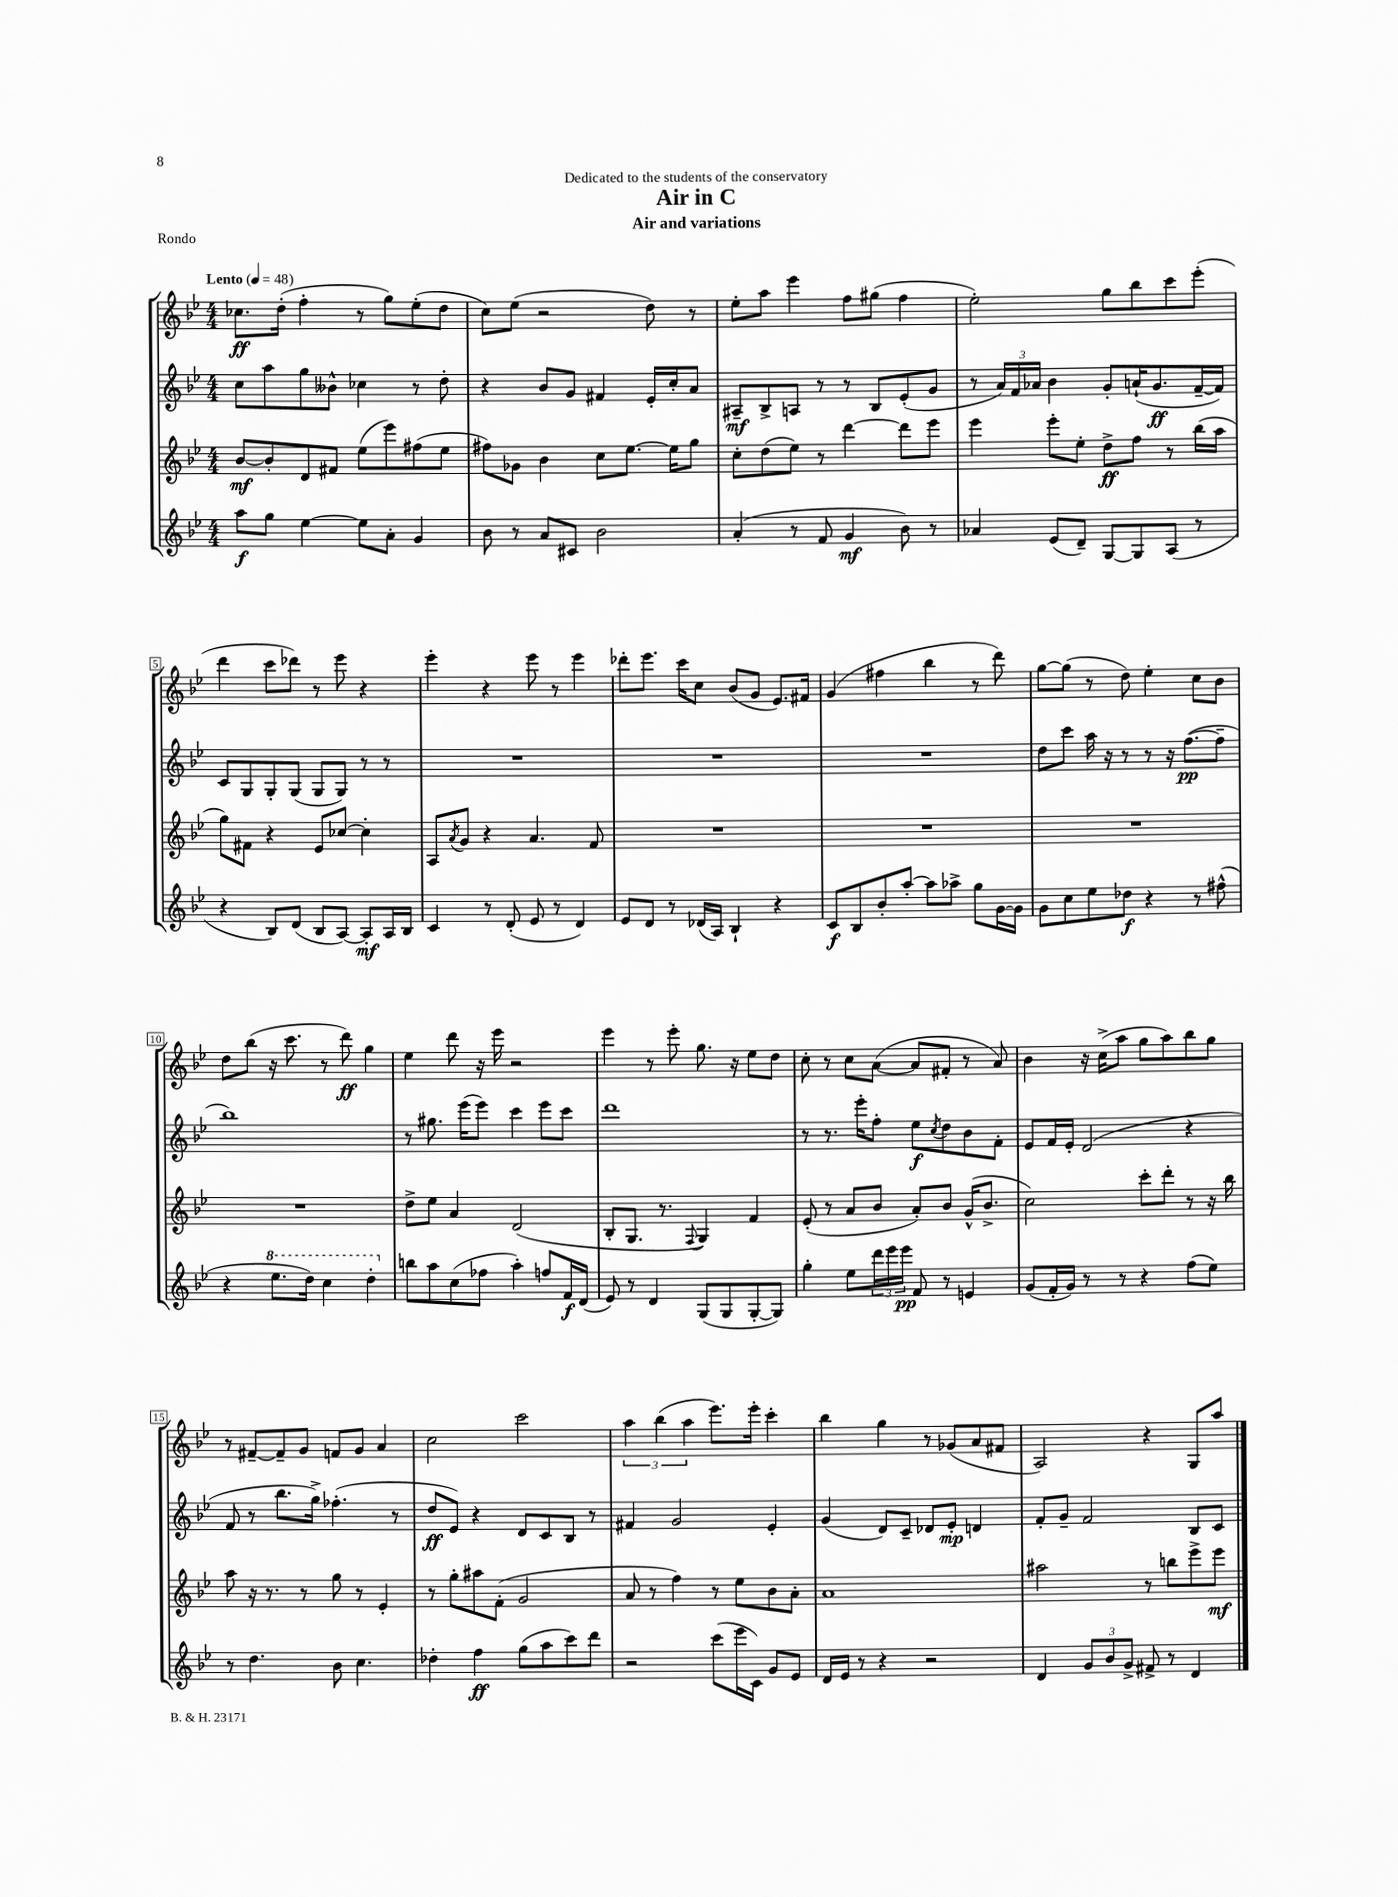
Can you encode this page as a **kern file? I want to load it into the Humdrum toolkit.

**kern	**kern	**kern	**kern
*staff4	*staff3	*staff2	*staff1
*clefG2	*clefG2	*clefG2	*clefG2
*k[b-e-]	*k[b-e-]	*k[b-e-]	*k[b-e-]
*M4/4	*M4/4	*M4/4	*M4/4
*MM48	*MM48	*MM48	*MM48
8aa	[8b-	8cc	8.cc-
8gg	8b-']	8aa	.
.	.	.	(16dd'
[4ee-	8d	8gg	4ff'
.	8f#	8b--^^	.
8ee-]	(8ee-	4cc-	8r
8a'	8eee-)	.	8gg)
4g	(8ff#	8r	(8ee-'
.	8ee-	8dd'	8dd
=	=	=	=
8b-	8ff#)	4r	8cc)
8r	8g-	.	(8ee-
8a	4b-	8b-	2r
8c#	.	8g	.
2b-	8cc	4f#	.
.	[8.ee-	.	.
.	.	16e-'	8dd)
.	16ee-]	16cc'	.
.	8gg	8a	8r
=	=	=	=
(4a'	8cc'	8A#~	8ee-'
.	(8dd	8B-^	8aa
8r	8ee-)	8A	4eee-
8f	8r	8r	.
4g	[4ddd	8r	8ff
.	.	8B-	(8gg#
8b-)	8ddd]	(8e-'	4ff
8r	8eee-	8g	.
=	=	=	=
4a-	4eee-	8r	2ee-')
.	.	24a)	.
.	.	24f	.
.	.	24a-	.
(8e-	8eee-'	4b-	.
8d~)	8ee-'	.	.
[8G	8dd^	8g'	8gg
8G]	8ff	(16a`	8bb-
.	.	8.g	.
(8A	8r	.	8ccc
8r	(16bb-	[16f~	(8eee-'
.	16aa	16f])	.
=	=	=	=
4r	8gg)	8c	4ddd
.	8f#	8G	.
8B-)	4r	8G'	8ccc
(8d	.	(8G	8ddd-)
8B-	8e-	8G	8r
[8A)	[8cc-	8G)	8eee-
8A']	4cc-']	8r	4r
16A	.	8r	.
16B-	.	.	.
=	=	=	=
4c	8A	1r	4eee-'
.	8qa	.	.
.	8g	.	.
8r	4r	.	4r
(8d'	.	.	.
8e-	4.a	.	8eee-
8r	.	.	8r
4d)	.	.	4eee-
.	8f	.	.
=	=	=	=
8e-	1r	1r	8ddd-'
8d	.	.	8.eee-
8r	.	.	.
.	.	.	16ccc
(16d-	.	.	8cc
16A)	.	.	.
4B-`	.	.	(8b-
.	.	.	8g
4r	.	.	8.e-)
.	.	.	16f#
=	=	=	=
8c	1r	1r	(4g
8B-	.	.	.
8b-'	.	.	4ff#
[8aa'	.	.	.
8aa]	.	.	4bb-
8aa-^	.	.	.
8gg	.	.	8r
[16g	.	.	8ddd)
16g]	.	.	.
=	=	=	=
8g	1r	8dd	[8gg
8cc	.	8ccc	(8gg]
8ee-	.	16aa	8r
.	.	16r	.
8dd-	.	8r	8dd)
4r	.	8r	4ee-'
.	.	16r	.
.	.	([8.ff	.
8r	.	.	8cc
(8ff#^^	.	8ff~]	8b-
=	=	=	=
4r	1r	1bb-)	8dd
.	.	.	(8bb-
8.eee-	.	.	16r
.	.	.	8.ccc
16ddd)	.	.	.
4ccc	.	.	8r
.	.	.	8ddd)
4ddd'	.	.	4gg
=	=	=	=
8bb	8dd^	8r	4ee-
8aa	8ee-	8.gg#	.
(8cc	4a	.	8ddd
.	.	(16eee-	.
8ff-	.	8eee-)	16r
.	.	.	16eee-
4aa')	(2d	4ccc	2r
8ff	.	8eee-	.
16f	.	8ccc	.
(16d	.	.	.
=	=	=	=
8e-)	8B-'	1ddd	4eee-
8r	8.G	.	.
4d	.	.	8r
.	8.r	.	.
.	.	.	8eee-'
.	8qqF	.	.
(8G	4G)	.	8.gg
8G	.	.	.
.	.	.	16r
[8G'	4f	.	8ee-
8G])	.	.	8dd
=	=	=	=
4gg'	(8e-'	8r	8cc'
.	8r	8.r	8r
8ee-	8a	.	8cc
.	.	16eee-'	.
24ddd	8b-	8ff'	([8a
24eee-	.	.	.
24eee-	.	.	.
8f	8a')	8ee-	8a]
.	.	8qcc	.
8r	8b-	8dd	8f#'
4e	(16g^^	8b-	8r
.	8.b-^	.	.
.	.	8f'	8a)
=	=	=	=
(8g	2cc)	8e-	4b-
16f'	.	16f	.
16g)	.	16e-'	.
8r	.	(2d	16r
.	.	.	(16cc^
8r	.	.	8aa
4r	8ccc'	.	8gg
.	8ddd'	.	8aa)
(8ff	8r	4r	8bb-
8ee-)	16r	.	8gg
.	16bb-	.	.
=	=	=	=
8r	8aa	8f	8r
4.dd	16r	8r	[8f#~
.	8.r	.	.
.	.	8.bb-	8f#~]
.	8r	.	8g
.	.	16gg^)	.
8b-	8gg	(4.ff-'	8f
4.cc	8r	.	8g
.	4e-'	.	4a
.	.	8r	.
=	=	=	=
4dd-'	8r	8dd	2cc
.	8gg'	8e-)	.
4ff	8aa#	4r	.
.	(8f'	.	.
(8gg	2g	8d	2ccc
8aa	.	8c	.
8ccc)	.	8B-	.
8ddd	.	8r	.
=	=	=	=
2r	8a	4f#	6aa
.	8r	.	.
.	.	.	(6bb-
.	4ff)	2g	.
.	.	.	6aa
(8ccc	8r	.	8.eee-)
16eee-	8ee-	.	.
16c)	.	.	16eee-'
8g	8b-	4e-'	4ccc'
8e-	8a'	.	.
=	=	=	=
16d	1a	(4g	4bb-
16e-	.	.	.
8r	.	.	.
4r	.	8d)	4gg
.	.	8c~	.
2r	.	8d-	8r
.	.	8e-'	(8g-
.	.	4d	8a
.	.	.	8f#
=	=	=	=
4d	2aa#	8f'	2A)
.	.	8g~	.
12g	.	2f	.
12b-	.	.	.
12g^	.	.	.
8f#^	8r	.	4r
8r	8bb	.	.
4d	8eee-^	8B-	8G
.	8eee-	8c	8aa
==	==	==	==
*-	*-	*-	*-
